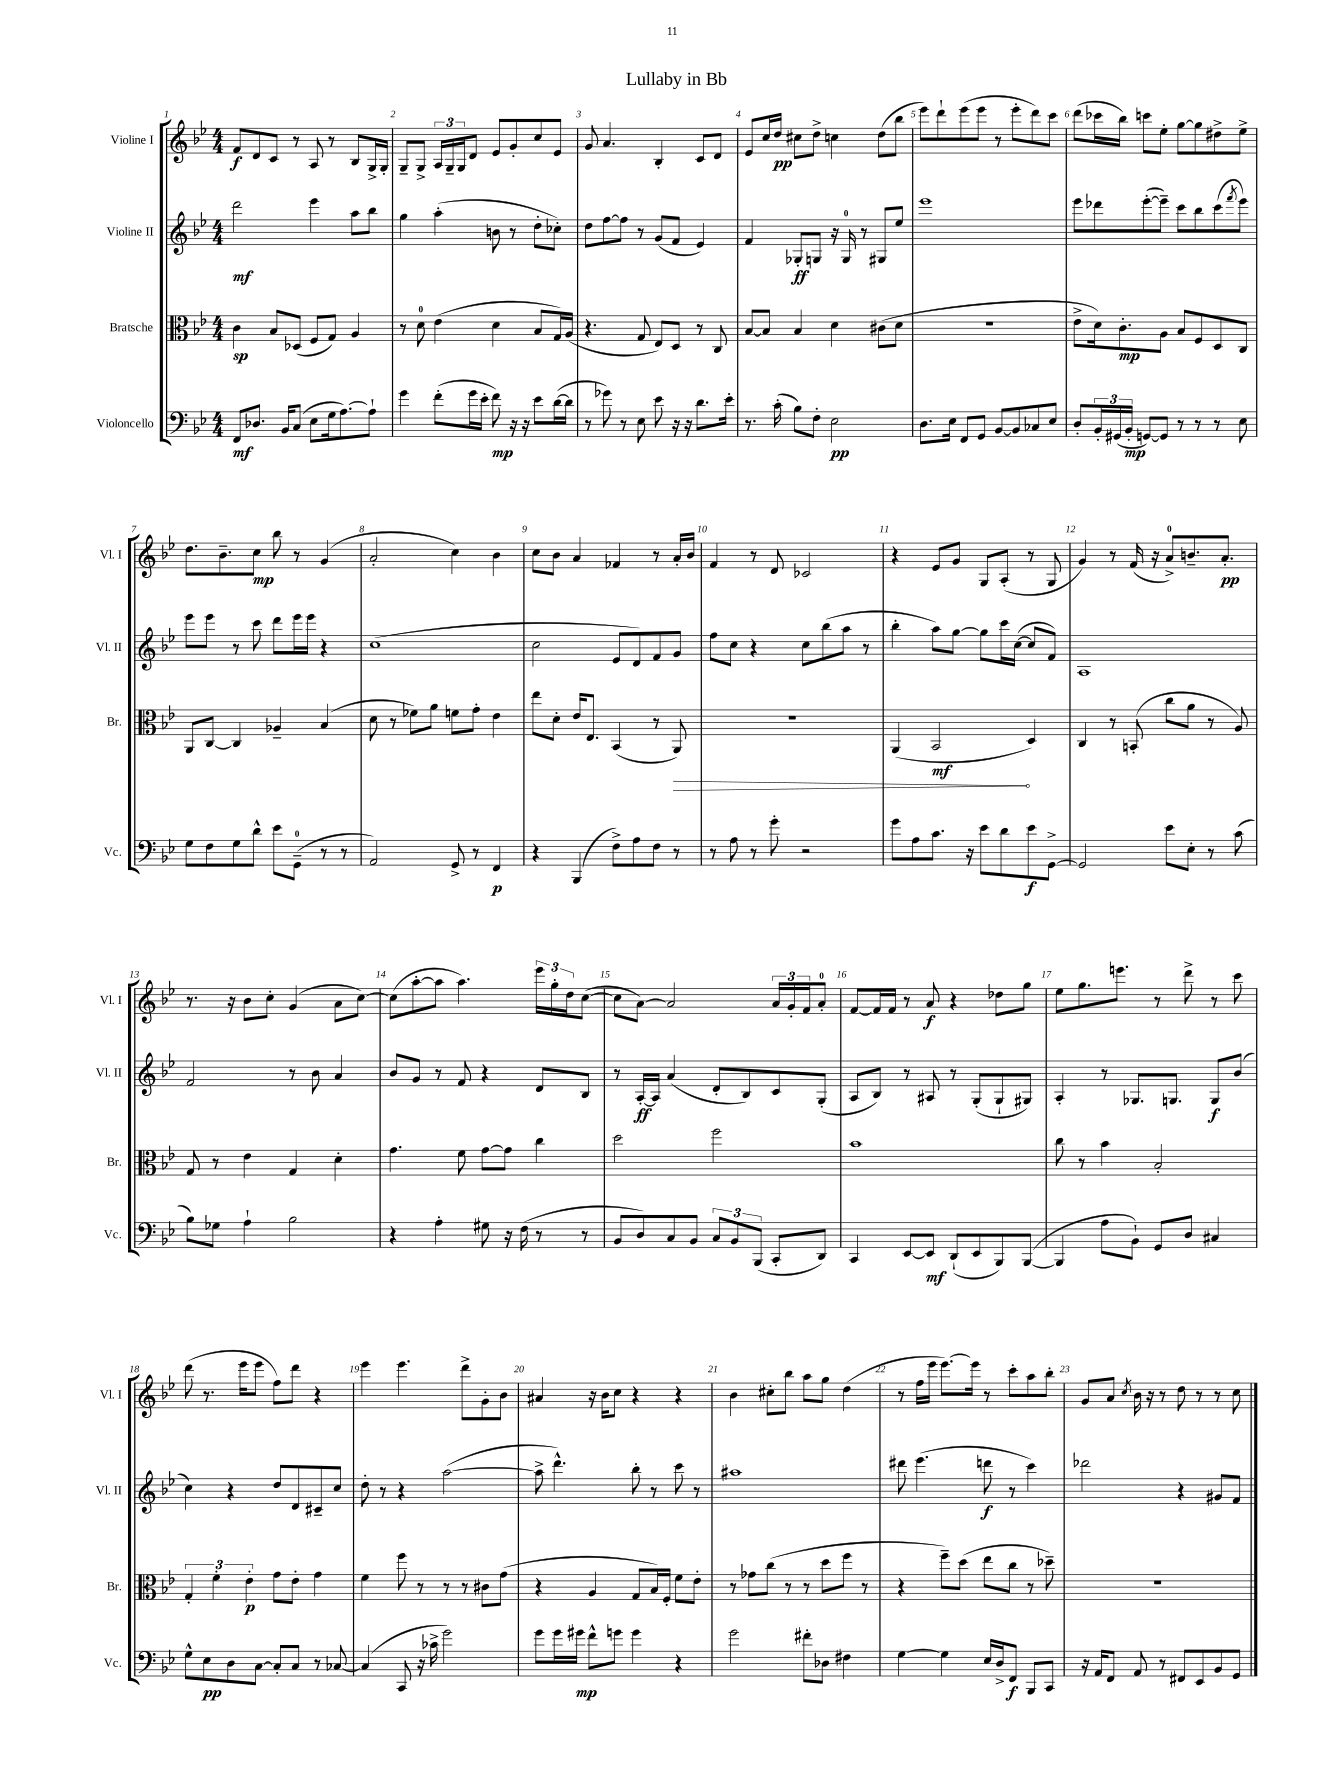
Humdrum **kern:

**kern	**kern	**kern	**kern
*staff4	*staff3	*staff2	*staff1
*clefF4	*clefC3	*clefG2	*clefG2
*k[b-e-]	*k[b-e-]	*k[b-e-]	*k[b-e-]
*M4/4	*M4/4	*M4/4	*M4/4
8FF	4c	2ddd	8f
8.D-	.	.	8d
.	8B-	.	8c
16BB-	.	.	.
(8C	(8D-	.	8r
8E-	8F	4eee-	8A
16G	8G)	.	8r
[8.A)	.	.	.
.	4A	8aa	8B-
8A`]	.	8bb-	16G^
.	.	.	16G'
=	=	=	=
4g	8r	4gg	8G~
.	8d	.	8G^
(8f'	(4e-	(4aa'	24A
.	.	.	24G~
.	.	.	24G
16g	.	.	8d
16e-'	.	.	.
8f)	4d	8b	8e-
16r	.	8r	8g'
16r	.	.	.
8e-	8B-	8dd'	8cc
([16d	16G)	8cc-')	8e-
16d]	(16A	.	.
=	=	=	=
8r	4.r	8dd	8g
8g-)	.	[8ff	4.a
8r	.	8ff]	.
8E-	8G	8r	.
8e-	8E-)	(8g	4B-'
16r	8D	8f	.
16r	.	.	.
8.d	8r	4e-)	8c
.	8C	.	8d
16e-'	.	.	.
=	=	=	=
8.r	[8B-	4f	8e-
.	8B-]	.	16cc
(16c'	.	.	16dd
8B-)	4B-	8G-'	8cc#
8F'	.	8G	8dd^
2E-	4d	16r	4cc
.	.	16G	.
.	.	8r	.
.	(8c#	8G#	(8dd
.	8d	8ee-	8bb-
=	=	=	=
8.D	1r	1eee-	8eee-)
.	.	.	8ddd`
16E-	.	.	.
8FF	.	.	(8eee-
8GG	.	.	8eee-
[8BB-	.	.	8r
8BB-]	.	.	8eee-'
8C-	.	.	8ddd)
8E-	.	.	8ccc
=	=	=	=
8D'	8e-^	8eee-	(8ddd
24BB-'	16d)	8ddd-	16ccc-
(24GG#	.	.	.
.	8.c'	.	16bb-)
24BB-'	.	.	.
[8GG)	.	([8eee-'	8ccc
8GG]	8A	8eee-~])	8ee-'
8r	8B-	8ccc	[8gg
8r	8F	8bb-	8gg]
8r	8D	(8ccc	8dd#^
.	.	8qfff	.
8E-	8C	8eee-)	8ee-^
=	=	=	=
8G	8AA	8eee-	8.dd
8F	[8C	8eee-	.
.	.	.	8.b-~
8G	4C]	8r	.
8d^^	.	8ccc	8cc
8e-	4A-~	8ddd	8bb-
(8GG~	.	16eee-	8r
.	.	16eee-	.
8r	(4B-	4r	(4g
8r	.	.	.
=	=	=	=
2AA)	8d	(1cc	2a'
.	8r	.	.
.	8f-)	.	.
.	8a	.	.
8GG^	8f	.	4cc)
8r	8g'	.	.
4FF	4e-	.	4b-
=	=	=	=
4r	8ee-	2cc	8cc
.	8d'	.	8b-
(4BBB-	16e-	.	4a
.	8.E-	.	.
8F^)	(4BB-	8e-	4f-
8A	.	8d)	.
8F	8r	8f	8r
8r	8AA)	8g	16a'
.	.	.	16b-
=	=	=	=
8r	1r	8ff	4f
8A	.	8cc	.
8r	.	4r	8r
8g'	.	.	8d
2r	.	8cc	2c-
.	.	(8bb-	.
.	.	8aa	.
.	.	8r	.
=	=	=	=
8g	(4AA	4bb-'	4r
8A	.	.	.
8.c	2BB-	8aa)	8e-
.	.	[8gg	8g
16r	.	.	.
8e-	.	8gg]	8G
8d	.	16ccc	(8A'
.	.	([16cc	.
8e-	4D)	8cc]	8r
[8GG^	.	8f)	8G
=	=	=	=
2GG]	4C	1A	4g)
.	8r	.	8r
.	(8BB'	.	(16f
.	.	.	16r
8e-	8cc	.	8a^)
8E-'	8a	.	8.b~
8r	8r	.	.
.	.	.	8.a'
(8c	8A)	.	.
=	=	=	=
8B-)	8G	2f	8.r
8G-	8r	.	.
.	.	.	16r
4A`	4e-	.	8b-
.	.	.	8cc'
2B-	4G	8r	(4g
.	.	8b-	.
.	4d'	4a	8a
.	.	.	[8cc)
=	=	=	=
4r	4.g	8b-	(8cc]
.	.	8g	[8aa'
4A'	.	8r	8aa]
.	8f	8f	4.aa)
8G#	[8g	4r	.
16r	8g]	.	.
(16F	.	.	.
8r	4cc	8d	24eee-
.	.	.	24gg'
.	.	.	24dd
8r	.	8B-	([8cc
=	=	=	=
8BB-	2dd	8r	8cc]
8D)	.	[16A'	[8a)
.	.	16A]	.
8C	.	(4a	2a]
8BB-	.	.	.
12C	2ff	8d'	.
12BB-	.	.	.
.	.	8B-)	.
(12BBB-	.	.	.
8CC'	.	8c	24a
.	.	.	24g'
.	.	.	24f
8DD)	.	(8G'	8a'
=	=	=	=
4CC	1b-	8A	[8f
.	.	8B-)	16f]
.	.	.	16f
[8EE-	.	8r	8r
8EE-]	.	8A#	8a
(8DD`	.	8r	4r
8EE-	.	(8G'	.
8BBB-)	.	8G`	8dd-
([8BBB-	.	8G#)	8gg
=	=	=	=
4BBB-]	8cc	4A'	8ee-
.	8r	.	8.gg
8A	4b-	8r	.
.	.	.	8.eee
8BB-`)	.	8.G-	.
8GG	2B-'	.	8r
.	.	8.G	.
8D	.	.	8ddd^
4C#	.	8G	8r
.	.	(8b-	8ccc
=	=	=	=
8G^^	6G'	4cc)	(8ddd
8E-	.	.	8.r
.	6f'	.	.
8D	.	4r	.
.	.	.	16eee-
.	6e-'	.	.
[8C	.	.	8eee-
8C']	8g	8dd	8ff)
8C	8e-'	8d	8ddd
8r	4g	8c#~	4r
[8C-	.	8cc	.
=	=	=	=
(4C-]	4f	8dd'	4eee-
.	.	8r	.
8CC	8ff	4r	4.eee-
16r	8r	.	.
16c-^	.	.	.
2g)	8r	([2aa	.
.	8r	.	8ddd^
.	8c#	.	8g'
.	(8g	.	8b-
=	=	=	=
8g	4r	8aa^]	4a#
16g	.	4.ddd^^)	.
16g#	.	.	.
8f^^	4A	.	16r
.	.	.	16b-
8g	.	.	8cc
4g	8G	8bb-'	4r
.	16B-)	8r	.
.	16F'	.	.
4r	8f	8ccc	4r
.	8e-'	8r	.
=	=	=	=
2g	8r	1aa#	4b-
.	8g-	.	.
.	(8cc	.	8cc#'
.	8r	.	8bb-
8f#'	8r	.	8aa
8D-	8dd	.	8gg
4F#	8ff	.	(4dd
.	8r	.	.
=	=	=	=
[4G	4r	8ddd#	8r
.	.	(4.eee-	16ff
.	.	.	16eee-
4G]	8ff~)	.	[8.eee-)
.	(8dd	.	.
.	.	.	16eee-]
16E-	8ee-	8ddd	8r
16D^	.	.	.
8FF	8cc	8r	8ccc'
8BBB-	8r	4ccc)	8aa
8CC	8dd-~)	.	8bb-'
=	=	=	=
16r	1r	2ddd-	8g
16AA	.	.	.
8FF	.	.	8a
.	.	.	8qcc
8AA	.	.	16b-
.	.	.	16r
8r	.	.	8r
8FF#	.	4r	8dd
8EE-	.	.	8r
8BB-	.	8g#	8r
8GG	.	8f	8cc
==	==	==	==
*-	*-	*-	*-
